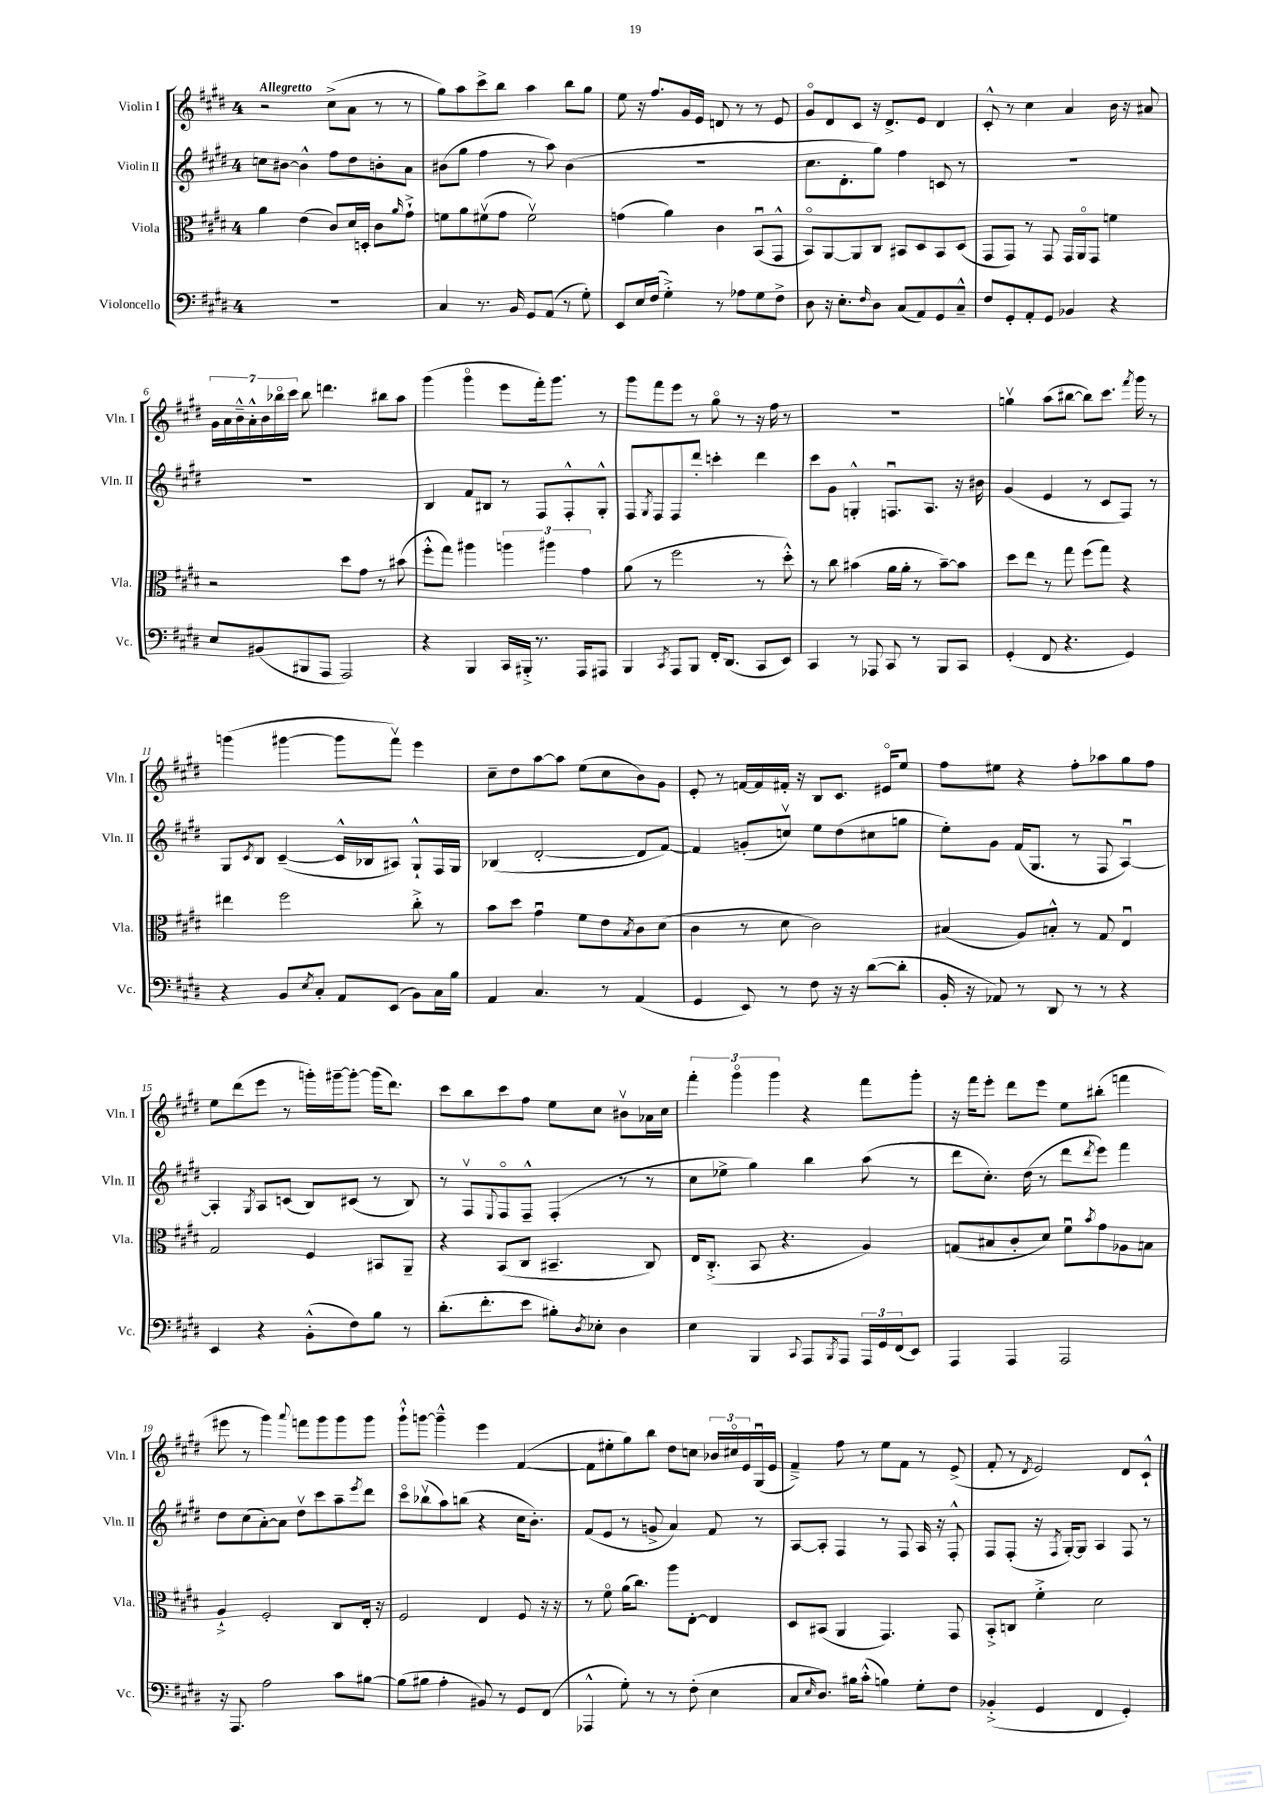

**kern	**kern	**kern	**kern
*staff4	*staff3	*staff2	*staff1
*clefF4	*clefC3	*clefG2	*clefG2
*k[f#c#g#d#]	*k[f#c#g#d#]	*k[f#c#g#d#]	*k[f#c#g#d#]
*M4/4	*M4/4	*M4/4	*M4/4
1r	4a\	8cc\L	2r
.	.	[8b#\J	.
.	(4e\	4b#^^\]	.
.	8c#/L)	8ff#\L	(8cc#^\L
.	16d#/L	8dd#\	8a\J
.	16D'/JJ	.	.
.	8c#\L	8b'\	8r
.	16qqa/	.	.
.	8g#`^\J	8a\J	8r
=	=	=	=
4C#/	8f\L	(8b#\L	8gg#\L)
.	8a\	8gg#\J	8aa\
8.r	(8f#v\	4ff#\	8ccc#^\
.	8g#\J	.	8bb\J
16BB/	.	.	.
8GG#/L	2f#v\)	8r	4aa\
(8AA/J	.	8aa\)	.
8r	.	(4b#\	8bb\L
8G#'\)	.	.	8gg#\J
=	=	=	=
8EE/L	(4g\	1r	8ee\
16E/L	.	.	16r
(16F#/JJ	.	.	8.ff#/L
4G#'^\)	4a\)	.	.
.	.	.	16g#/L
.	.	.	16e/JJ
8r	4c#\	.	8d/
8A-\L	.	.	8r
8G#\	(8BBu/L	.	8r
8F#^\J	8GG#^^/J	.	8e/
=	=	=	=
8D#\	8BBo/L)	8.cc#\L	8g#o/L
16r	[8AA/	.	8d#/
8.E'\L	.	8.d#'\	.
.	8AA/]	.	8c#/J
16qqF#/	.	.	.
8D#\J	8C#/J	8gg#\J)	16r
.	.	.	8.d#^/L
(8C#/L	8BB#/L	4ff#\	.
8AA/)	8D#/	.	8e/J
8GG#/	8BB#/	8c/	4d#/
8C#~^^/J	(8D#/J	8r	.
=	=	=	=
8F#/L	8GG#/L	1r	8c#'^^/
8GG#'/	8GG#/J)	.	8r
8AA'/	8r	.	4cc#\
8GG#/J	8GG#/	.	.
4BB-/	16GG#/LL	.	4a/
.	16AAo/J	.	.
.	8GG#/J	.	.
4r	4f\	.	16b\
.	.	.	16r
.	.	.	8a#/
=	=	=	=
8E/L	2r	1r	28g#\LL
.	.	.	28a\
.	.	.	28b~^^\
.	.	.	28a'^^\
(8BB#/	.	.	.
.	.	.	28b\
.	.	.	28bb-o\
.	.	.	28ccc#\JJ
8BBB#/	.	.	8bb-\
8AAA/J	.	.	4.ddd\
2AAA/)	8dd#\L	.	.
.	8g#\J	.	.
.	8r	.	8bb#\L
.	(8b#\	.	8aa\J
=	=	=	=
4r	8ff#'^^\L	4B/	(4ggg#\
.	8gg#\J)	.	.
4BBB/	4aa#\	8f#/L	4ggg#o\
.	.	8B#/J	.
16CC#/LL	6aa\	8r	8eee\L
16BBB#'^/JJ	.	.	.
8.r	.	8F#/L	16fff#'\k)
.	6aa#\	.	.
.	.	.	8.ggg#\J
.	.	8F#'^^/	.
16AAA/LK	.	.	.
.	6g#\	.	.
8AAA#/J	.	8G#'^^/J	8r
=	=	=	=
4BBB/	(8a\	8F#/L	8ggg#\L
.	.	8qG#/	.
.	8r	8F#/	8fff#\
8qCC#/	.	.	.
8AAA/L	2ff#\	8F#/	8eee\J
8BBB/J	.	8ddd#'/J	8r
16FF#'/LK	.	4ccc'\	8gg#o\
(8.DD#/J	.	.	.
.	.	.	8r
8CC#/L	8r	4ddd#\	16r
.	.	.	16ff#\
8EE/J)	8dd#'^^\)	.	8r
=	=	=	=
4CC#/	8r	8ccc#\L	1r
.	8cc#\	8g#\J	.
8r	(4b#\	4G'^^/	.
8AAA-/	.	.	.
8CC#/	16a\LL	8.Fu/L	.
.	16a'\JJ	.	.
8r	8r	.	.
.	.	8.A/J	.
8BBB/L	[8b#~\L)	.	.
8CC#/J	8b#\]J	16r	.
.	.	16b#\	.
=	=	=	=
(4GG#'/	8dd#\L	(4g#/	4ggv\
.	8ee\J	.	.
8FF#/	8r	4e/	(8aa\L
4.r	8gg#\	.	[8bb#\J
.	(8ff#\L	8r	8bb#\]L)
.	8gg#\J)	8c#/L	8.ccc#\J
4GG#/)	4r	8F#/J)	.
.	.	.	8qfff#/
.	.	.	16ggg#\
.	.	8r	8r
=	=	=	=
4r	4ee#\	8G#/L	(4ggg\
.	.	8qc#/	.
.	.	8B/J	.
8BB/L	2ff#\	([4c#~/	[4ggg#\
8qE/	.	.	.
8C#'/J	.	.	.
8AA/L	.	16c#^^/]LL	8ggg#\]L
.	.	16B-/J	.
(8EE/J	.	8A#/J)	8fff#v\J)
8BB\L)	8cc#'^\	8G#`^^/L	4eee\
16C#\L	8r	16F#/L	.
16B\JJ	.	16G#/JJ	.
=	=	=	=
4AA/	8b\L	(4B-/	8cc#~\L
.	8dd#\J	.	8dd#\
4.C#/	4g#u\	[2d#'/	[8aa\
.	.	.	8aa\]J
.	8f#\L	.	(8ee\L
8r	8e\	.	8cc#\
.	8qB/	.	.
(4AA/	8c#\	8d#/]L	8b\)
.	(8d#\J	[8f#/J)	8g#\J
=	=	=	=
4GG#/	4c#\	4f#/]	8e'/
.	.	.	8r
8EE/)	8r	(8g'/L	[16f/LL
.	.	.	16f/]
8r	8d#\	8ccv/J)	16f#'/JJ
.	.	.	16r
8F#\	2c#\)	8ee\L	8B/L
16r	.	(8dd#\	8.c#/J
16r	.	.	.
([8d#\L	.	8cc#\	.
.	.	.	16e#o/LK
8d#'\]J	.	8gg\J	8ee/J
=	=	=	=
16BB'/	(4B#/	8ee'\L)	8ff#\L
16r	.	.	.
8AA-/)	.	8g#\J	8ee#\J
8r	8A/L)	(16f#/LK	4r
.	.	8.G#/J	.
8DD#/	8B'^^/J	.	.
8r	8r	8r	8ff#'\L
8r	8G#/	8F#/	8aa-\
4r	4Eu/	[4Au/)	8gg#\
.	.	.	8ff#\J
=	=	=	=
4EE/	2G#/	4A'/]	8ee\L
.	.	.	(8ddd#\
.	.	8qG#/	.
4r	.	8A/L	8eee\J
.	.	(8c/J	8r
(8BB'^^\L	4F#/	8B/L)	16ggg'\LL)
.	.	.	[16ggg#~\J
8F#\)	.	(8c#/J	8ggg#'\_J
8B\J	8BB#/L	8r	(16ggg#\]LK
.	.	.	8.ddd#\J)
8r	8AA~/J	8B/)	.
=	=	=	=
(8.d#'\L	4r	8r	8ccc#\L
.	.	8F#v/L	8bb\
8.f#'\	.	.	.
.	.	8qqE/	.
.	(8BB/L	8F#o/	8ccc#\
8e\J	8C#/J	8F#~^^/J	8ff#\J
8B#'\L)	4.BB#~/	(4F#'/	8ee\L
8qD#/	.	.	.
8E-'\J	.	.	8cc#\J
4D#\	.	8r	8b#v\L
.	8C#/)	8r	16a-\L
.	.	.	16cc#\JJ
=	=	=	=
4E\	16E/LK	8cc#\L	6fff#'\
.	(8.C#'^/J	.	.
.	.	8ee-^\J	.
.	.	.	6ggg#o\
4BBB/	8BB/	4gg#\)	.
.	.	.	6ggg#\
.	4.r	.	.
8qqCC#/	.	.	.
8AAA/L	.	4bb\	4r
8qBBB/	.	.	.
8AAA/J	.	.	.
24AAA/LL	4A/)	(8aa\	8fff#\L
24GG#/	.	.	.
(24FF#/J	.	.	.
8EE/J)	.	8r	8ggg#'\J
=	=	=	=
4AAA/	(8G/L	8ddd#\L	16r
.	.	.	16fff#\LK
.	8B#/	8.cc#'\J)	8eee'\J
4AAA/	8c#'/	.	8ddd#\L
.	.	(16dd#\	.
.	8d#/J)	8r	8eee\J
2AAA/	8f#u\L	8ddd#\L	8ee\L
.	8qb/	8qddd#/	.
.	8g#\	8eee\J)	(8bb#'\J
.	8A-\	4fff#\	4fff\
.	8B\J	.	.
=	=	=	=
16r	4A`^/	8dd#\L	8eee#\
8.AAA/	.	.	.
.	.	(8cc#\	8r
2A\	2F#'/	[8a'\)	4ggg#\)
.	.	8a\]J	.
.	.	.	8qqaaa/
.	.	8dd#v\L	8fff\L
.	.	8ccc#\	8ggg#\
8c#\L	8C#/L	8aa~\	8ggg#\
.	.	8qeee/	.
[8B#\J	16E'/Jk	8ddd#\J	8ggg#\J
.	16r	.	.
=	=	=	=
(8B#\]L	2F#/	8ccc#o\L	8ggg#`^^\L
8B#\J	.	(8bb-v\	[8ggg\J
4A'\	.	8aa\)	4ggg~^^\]
.	.	(8bb\J	.
8BB#/)	4E/	4r	4eee\
8r	.	.	.
8GG#/L	8F#/	16cc#\LK	([4f#/
.	.	8.b'\J)	.
(8FF#/J	16r	.	.
.	16r	.	.
=	=	=	=
4AAA-^^/	8r	(8f#/L	8f#\]L
.	8f#o\	8e/J	8ee#'\
8G#'\)	(16a\LK	8r	8gg#\)
.	8.cc#\J)	.	.
8r	.	8g^/	8bb\J
8r	8aa\L	4a/)	8dd#\L
(8F#'\	[8E'\J	.	8cc\J
4E\	4E/]	8f#/	24b-/LL
.	.	.	24cc#o/
.	.	.	24e/
.	.	8r	(16G#u/
.	.	.	16e/JJ
=	=	=	=
8C#/L	8D#/L	[8A/L	4f#~^/)
16qqE/	.	.	.
8.D#/J)	(8BB#/J	8A'/]J	.
.	4AA/	4F#/	8ff#\
16B#\LK	.	.	.
(8c#'^^\J	.	.	8r
4B\)	4.GG#/)	8r	8ee\L
.	.	8F#/	8f#\J
8G#'\L	.	16A/	8r
.	.	16r	.
8F#\J	8GG#/	8F#'^^/	(8e^/
=	=	=	=
(4BB-'^/	8BB'^/L	8F#/L	8f#'/
.	8C/J	(8F#'/J	8r
.	.	.	8qd#/
4GG#/	4f#'^\	16r	2e/)
.	.	8qF#/	.
.	.	[16G#'/LK)	.
.	.	8G#/]J	.
4FF#/	2d#\	4A/	.
4GG#'/)	.	8F#/	8d#/L
.	.	8r	8c#`^^/J
==	==	==	==
*-	*-	*-	*-
